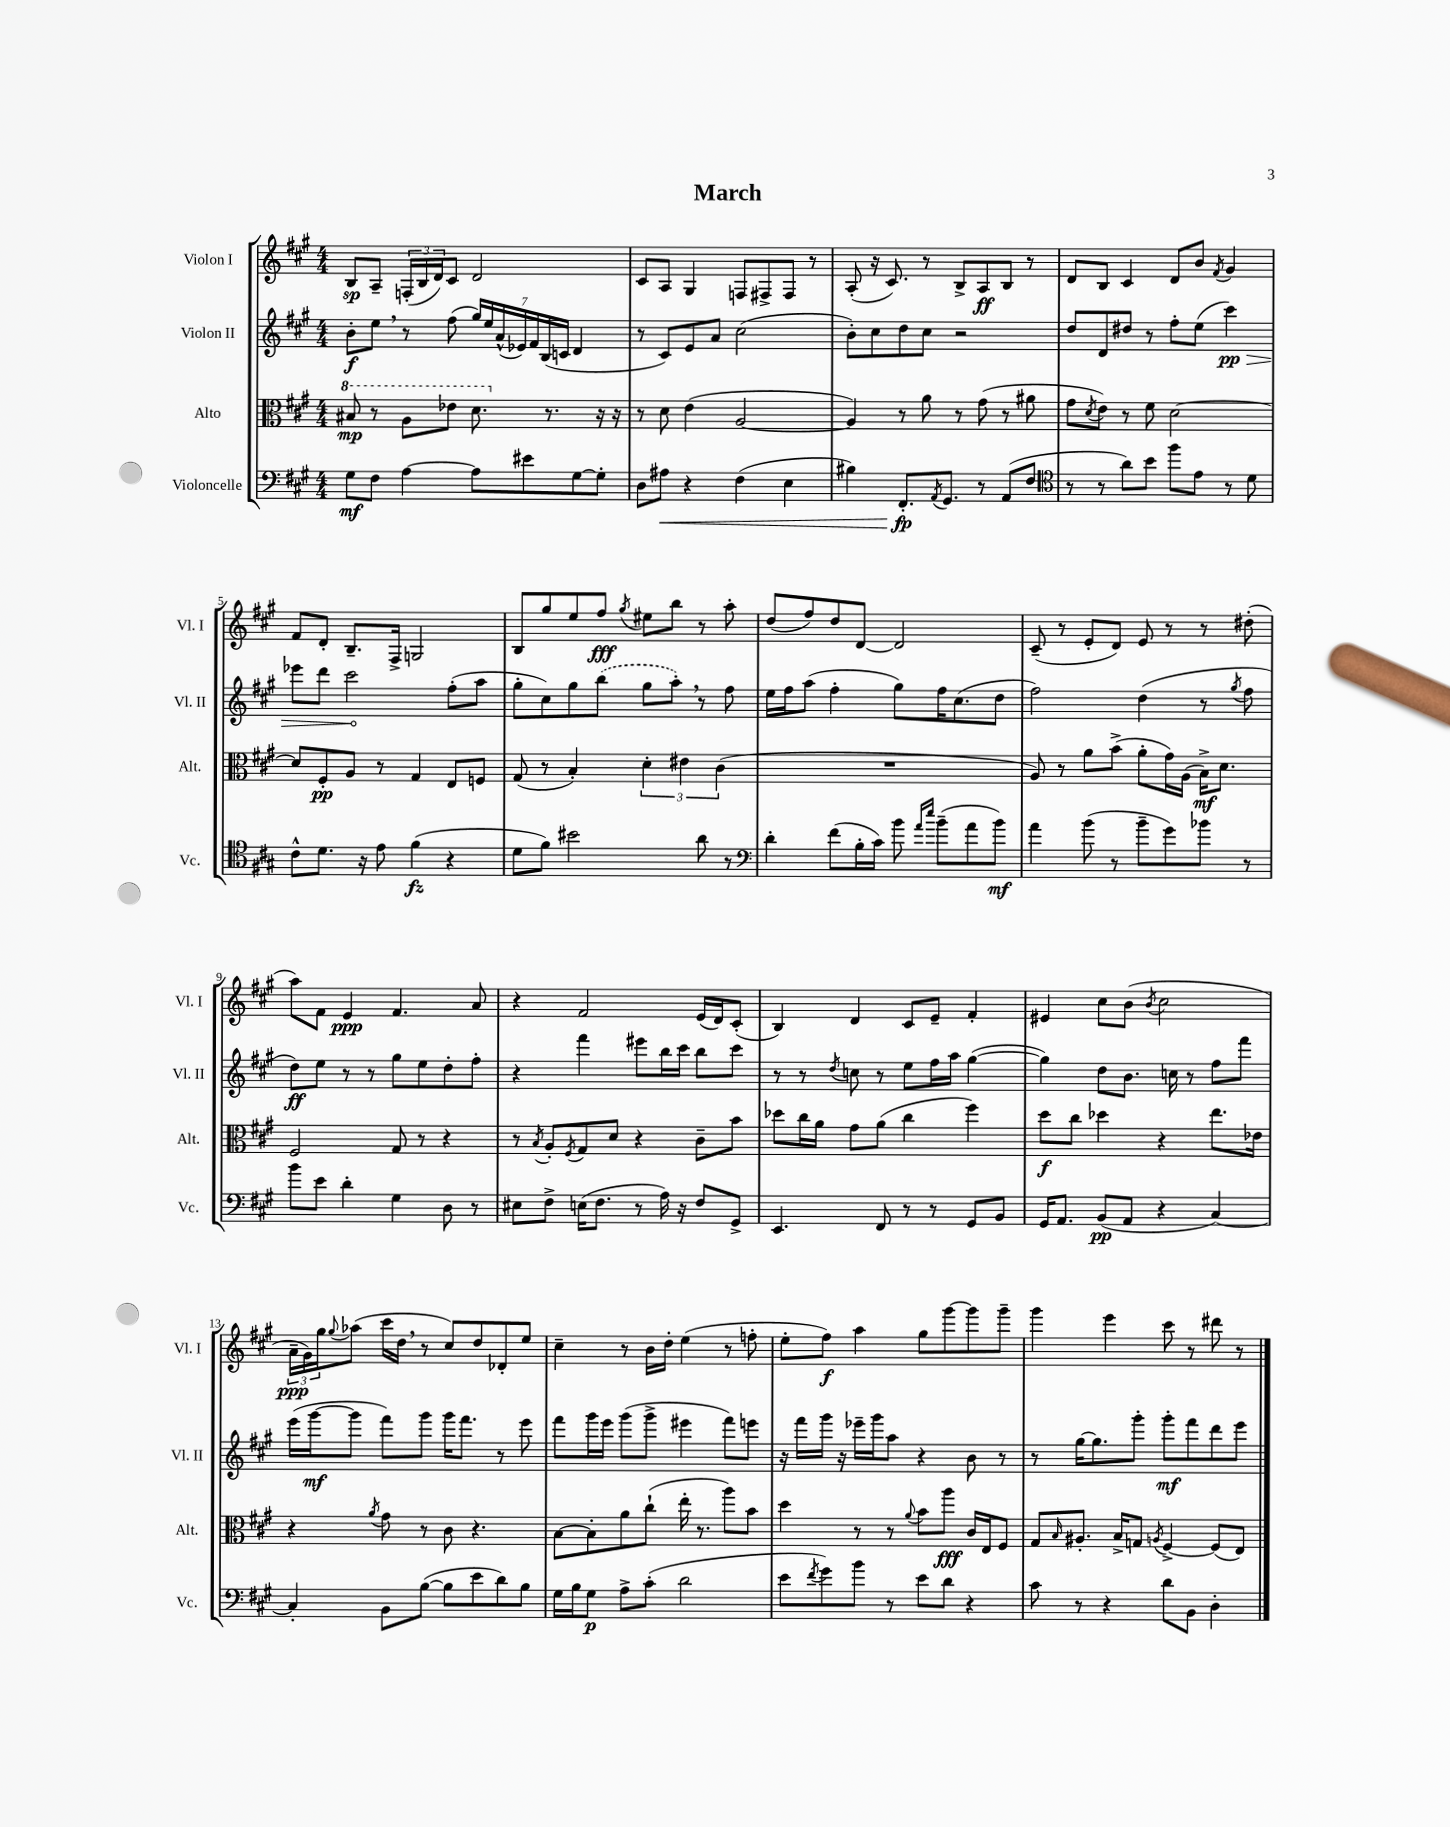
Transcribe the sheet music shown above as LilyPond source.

\header { title = "March" }
<<
\new StaffGroup <<
\new Staff = "s0" \with { instrumentName = "Violon I" shortInstrumentName = "Vl. I" } {
    \clef treble \key a \major \numericTimeSignature \time 4/4
    b8\sp a8-- \tuplet 3/2 { f16-.( b16 d'16) } cis'8 d'2 |
    cis'8 a8 gis4 f8 fis8-> fis8 r8 |
    a8-.( r16 cis'8.) r8 b8-> a8\ff b8 r8 |
    d'8 b8 cis'4 d'8 b'8 \acciaccatura { fis'8 } gis'4 |
    fis'8 d'8-. b8.-- fis16-> g2 |
    b8 gis''8 e''8 fis''8\fff \acciaccatura { gis''8 } eis''8 b''8 r8 a''8-. |
    d''8( fis''8) d''8 d'8~ d'2 |
    cis'8--( r8 e'8-. d'8) e'8 r8 r8 dis''8-.( |
    a''8) fis'8 e'4\ppp fis'4. a'8 |
    r4 fis'2 e'16( d'16) cis'8-.( |
    b4) d'4 cis'8 e'8-- fis'4-. |
    eis'4 cis''8 b'8( \acciaccatura { b'8 } cis''2 |
    \tuplet 3/2 { a'16--\ppp gis'16) gis''16 } \appoggiatura { gis''8 } aes''8( cis'''16 d''16 \breathe r8 cis''8) d''8 des'8-. e''8 |
    cis''4-- r8 b'16 d''16-. e''4( r8 f''8-. |
    e''8-. fis''8\f) a''4 gis''8 gis'''8~ gis'''8 gis'''8-- |
    gis'''4 e'''4 cis'''8 r8 dis'''8 r8 \bar "|." |
}
\new Staff = "s1" \with { instrumentName = "Violon II" shortInstrumentName = "Vl. II" } {
    \clef treble \key a \major \numericTimeSignature \time 4/4
    b'8-.\f e''8 \breathe r8 fis''8( \tuplet 7/4 { gis''16) e''16 a'16-^( ees'16) fis'16 b16( c'16 } d'4 |
    r8 cis'8) e'8 a'8 cis''2( |
    b'8-.) cis''8 d''8 cis''8 r2 |
    d''8 d'8 dis''8 r8 fis''8-. e''8( \once \override Hairpin.circled-tip = ##t cis'''4\pp\>) |
    ees'''8 d'''8 cis'''2\! fis''8-.( a''8 |
    gis''8-. cis''8) gis''8 \once \slurDashed b''8( gis''8 a''8-.) \breathe r8 fis''8 |
    e''16 fis''16 a''8( fis''4-. gis''8) fis''16 cis''8.( d''8 |
    fis''2) d''4( r8 \acciaccatura { gis''8 } fis''8 |
    d''8\ff) e''8 r8 r8 gis''8 e''8 d''8-. fis''8-. |
    r4 fis'''4 eis'''8 b''16 cis'''16 b''8 cis'''8 |
    r8 r8 \acciaccatura { d''8 } c''8 r8 e''8 fis''16 a''16 gis''4~( |
    gis''4) d''8 b'8. c''16 r8 fis''8 fis'''8 |
    e'''16( gis'''16~\mf gis'''8 fis'''8) gis'''8 gis'''16 fis'''8. r8 e'''8 |
    fis'''8 gis'''16 e'''16 gis'''8( gis'''8-> eis'''4 fis'''8) e'''8 |
    r16 fis'''16 gis'''16 r16 ees'''16-- gis'''16 a''8 r4 b'8 r8 |
    r8 gis''16~ gis''8. gis'''8-. gis'''8-.\mf fis'''8 d'''8 e'''8 \bar "|." |
}
\new Staff = "s2" \with { instrumentName = "Alto" shortInstrumentName = "Alt." } {
    \clef alto \key a \major \numericTimeSignature \time 4/4
    \ottava #1 bis'8\mp r8 a'8 ees''8 d''8. \ottava #0 r8. r16 r16 |
    r8 d'8 e'4( a2~ |
    a4) r8 a'8 r8 gis'8( r8 ais'8 |
    gis'8 \acciaccatura { d'8 } e'8) r8 fis'8 d'2~ |
    d'8 fis8-.\pp a8 r8 gis4 e8 f8 |
    gis8( r8 b4-.) \tuplet 3/2 { d'4-. eis'4 cis'4( } |
    R1 |
    a8) r8 a'8 b'8->( a'8-. gis'16) a16( b16->\mf) d'8. |
    fis2 gis8 r8 r4 |
    r8 \acciaccatura { b8 } a8-. \acciaccatura { fis8 } gis8 d'8 r4 cis'8-- b'8 |
    des''8 cis''16 a'16 gis'8 a'8( cis''4 fis''4) |
    d''8\f cis''8 des''4 r4 e''8. ees'16 |
    r4 \acciaccatura { a'8 } gis'8 r8 cis'8 r4. |
    b8~ b8-. a'8 cis''8-!( e''16-. r8. a''8) b'8 |
    d''4 r8 r8 \appoggiatura { a'8 } b'8 a''8\fff cis'16 e16 fis8 |
    gis8 \grace { b16 } ais8.-. b16-> g8 \acciaccatura { a8 } fis4~-> fis8( e8) \bar "|." |
}
\new Staff = "s3" \with { instrumentName = "Violoncelle" shortInstrumentName = "Vc." } {
    \clef bass \key a \major \numericTimeSignature \time 4/4
    gis8\mf fis8 a4~ a8 eis'8 gis8~ gis8-. |
    d8 ais8\< r4 fis4( e4 |
    bis4) fis,8.-.\fp\! \acciaccatura { a,8 } gis,8. r8 a,8( fis8 |
    \clef tenor r8 r8 a'8) b'8 fis''8 e'8 r8 d'8 |
    cis'8-^ d'8. r16 e'8 fis'4\fz( r4 |
    d'8 fis'8) bis'2 a'8 r8 |
    \clef bass d'4-. fis'8( b16-. cis'16) b'8 \grace { a'16 e''16 } b'8--( a'8 b'8\mf) |
    a'4 b'8( r8 b'8-- gis'8) bes'8 r8 |
    b'8 e'8 d'4-. gis4 d8 r8 |
    eis8 fis8-> e16( fis8. r8 a16) r16 fis8 gis,8-> |
    e,4. fis,8 r8 r8 gis,8 b,8 |
    gis,16 a,8. b,8\pp( a,8 r4 cis4~) |
    cis4-. b,8 b8~( b8 e'8 d'8) b8 |
    gis16 b16 gis8\p a8-> cis'8-.( d'2 |
    e'8 \acciaccatura { fis'8 } gis'8) b'8 r8 e'8 d'8 r4 |
    cis'8 r8 r4 d'8 b,8 d4-. \bar "|." |
}
>>
>>
